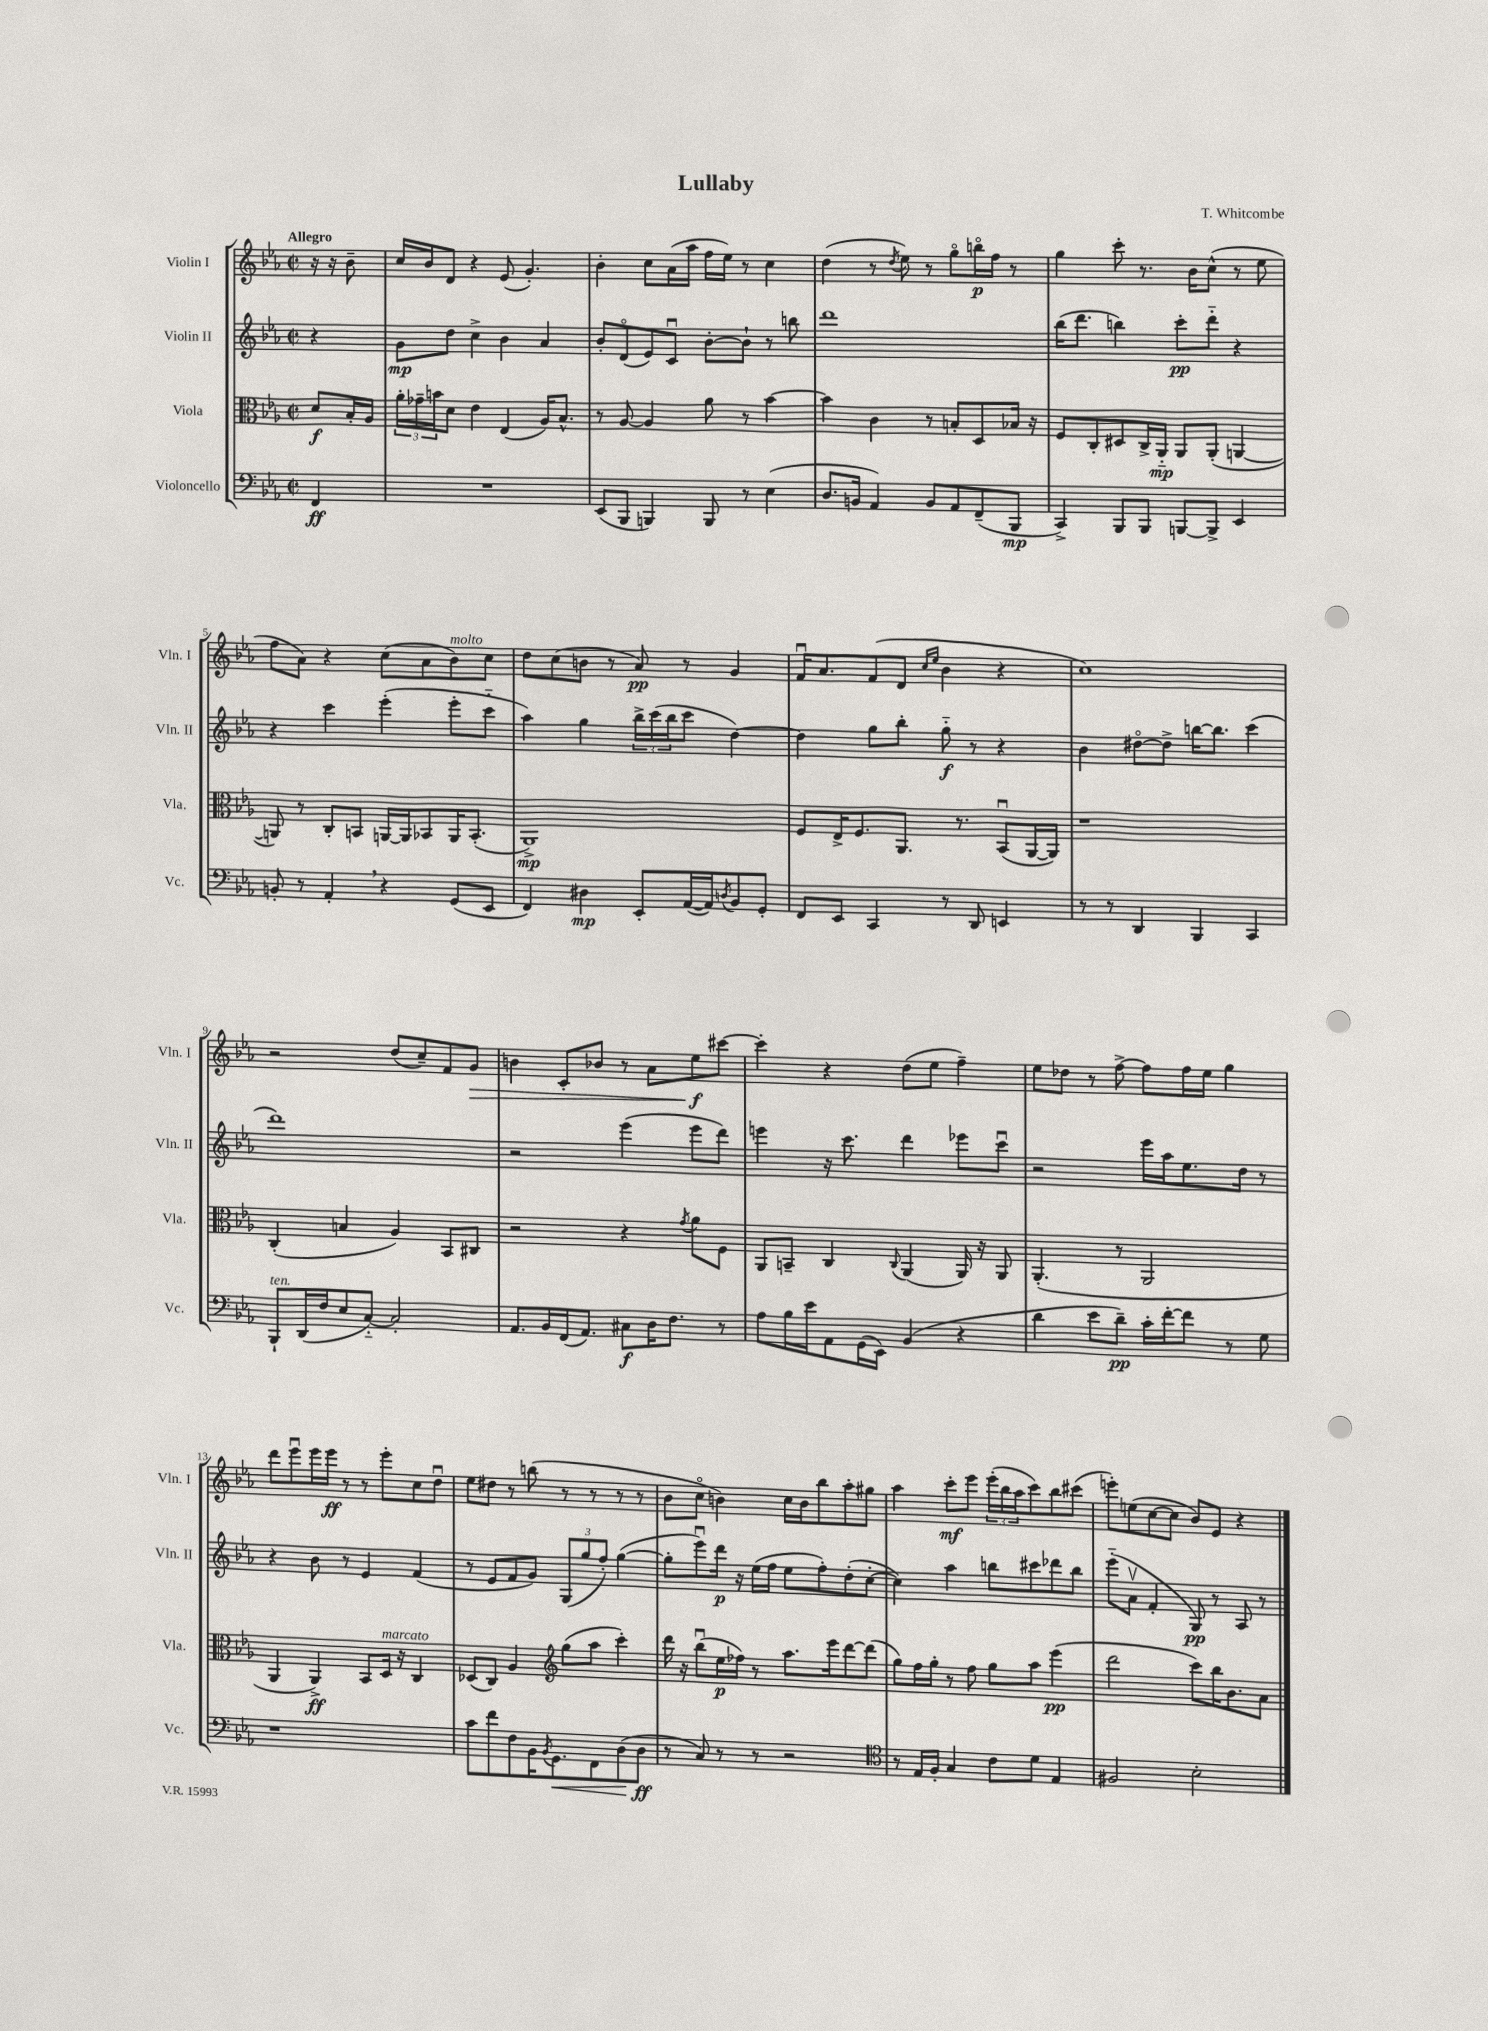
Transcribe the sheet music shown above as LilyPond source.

\header { title = "Lullaby" composer = "T. Whitcombe" }
<<
\new StaffGroup <<
\new Staff = "s0" \with { instrumentName = "Violin I" shortInstrumentName = "Vln. I" } {
    \clef treble \key ees \major \defaultTimeSignature \time 2/2 \partial 4 \tempo "Allegro"
    r16 r16 bes'8-- |
    c''16 bes'16 d'8 r4 ees'8( g'4.-.) |
    bes'4-. c''8 aes'16( aes''16 f''16 ees''16) r8 c''4 |
    d''4( r8 \acciaccatura { d''8 } ees''8) r8 g''8\flageolet b''16\flageolet\p f''16 r8 |
    g''4 c'''8-. r8. bes'16 c''8-^( r8 ees''8 |
    f''8 aes'8) r4 c''8( aes'8 bes'8^\markup { \italic "molto" }) c''8 |
    d''8 c''8( b'8 r8 aes'8\pp) r8 g'4 |
    f'16\downbow aes'8. f'8( d'8 \grace { c''16 ees''16 } bes'4 r4 |
    c''1) |
    r2 d''8( c''8--) f'8 g'8\> |
    b'4 c'8-. bes'8 r8 aes'8 ees''8\f\! cis'''8~ |
    cis'''4-. r4 d''8( ees''8 f''4--) |
    ees''8 des''8 r8 f''8~-> f''8 f''16 ees''16 g''4 |
    d'''8 ees'''8\downbow ees'''16 ees'''16\ff r8 r8 ees'''8-. c''8 d''8\downbow |
    ees''8 dis''8 r8 b''8( r8 r8 r8 r8 |
    bes'8 c''8\flageolet b'4) c''16 b'16 bes''8 aes''8-. gis''8 |
    aes''4 c'''8-.\mf ees'''8 \tuplet 3/2 { ees'''16-.( bes''16 aes''16 } c'''8) bes''8 cis'''8( |
    e'''8-.) e''8( c''8~ c''8 bes'8) ees'8 r4 \bar "|." |
}
\new Staff = "s1" \with { instrumentName = "Violin II" shortInstrumentName = "Vln. II" } {
    \clef treble \key ees \major \defaultTimeSignature \time 2/2 \partial 4
    r4 |
    g'8\mp d''8 c''4-> bes'4 aes'4 |
    bes'8-. d'8\flageolet( ees'8) c'8\downbow bes'8~-. bes'8-! r8 b''8 |
    d'''1 |
    bes''16( d'''8. b''4) c'''8-.\pp d'''8-_ r4 |
    r4 c'''4 ees'''4-.( ees'''8-. c'''8-_ |
    aes''4) g''4 \tuplet 3/2 { bes''16-> c'''16( bes''16 } c'''8 d''4~) |
    d''4 g''8 bes''8-. g''8-_\f r8 r4 |
    bes'4 dis''8~\flageolet dis''8-> b''16~ b''8. c'''4( |
    d'''1) |
    r2 ees'''4( ees'''8 d'''8) |
    e'''4 r16 c'''8. d'''4 ees'''8 c'''8\downbow |
    r2 ees'''16 aes''16 ees''8. d''16 r8 |
    r4 bes'8 r8 ees'4 f'4( |
    r8 ees'8 f'8 g'8) \tuplet 3/2 { g8( g''8 f''8-.) } g''4~( |
    g''8-. ees'''8\downbow) d'''16\p r16 ees''16( f''16 ees''8 f''8-.) d''8-.( c''8~-. |
    c''4) aes''4 b''8 cis'''8 des'''8 b''8 |
    ees'''8-_( aes'8\upbow f'4-. g8\pp) r8 aes8 r8 \bar "|." |
}
\new Staff = "s2" \with { instrumentName = "Viola" shortInstrumentName = "Vla." } {
    \clef alto \key ees \major \defaultTimeSignature \time 2/2 \partial 4
    d'8\f bes16-. aes16 |
    \tuplet 3/2 { aes'16-. ges'16-- b'16 } d'8 ees'4 ees4( aes16) bes8.-^ |
    r8 aes8~ aes4 aes'8 r8 bes'4~ |
    bes'4 c'4 r8 b8-. d8 bes16 r16 |
    f8 c8-. dis8 c16-> aes,16-_\mp aes,8 aes,8-.( a,4~ |
    a,8) r8 c8-. b,8 a,16~ a,16 bes,8 a,16 bes,8.-.( |
    aes,1->\mp) |
    f8 ees16-> f8. aes,8. r8. bes,8\downbow( aes,16~ aes,16) |
    r1 |
    c4-.( b4 aes4) bes,8 cis8 |
    r2 r4 \acciaccatura { g'8 } aes'8 f8 |
    aes,8 b,8-- c4 \appoggiatura { c8 } aes,4( aes,16) r16 aes,8 |
    aes,4.-.( r8 aes,2 |
    aes,4 aes,4->\ff) bes,8 d16^\markup { \italic "marcato" } r16 c4 |
    des8( c8) aes4 \clef treble g''8( aes''8 c'''4-.) |
    d'''16 r16 bes''8\downbow( ees''16\p fes''16) r8 aes''8. ees'''16 d'''8~ d'''8( |
    g''8) f''16 g''16-. r8 f''8 g''8 aes''8 ees'''4\pp( |
    d'''2 c'''8) bes''16 bes'8. aes'8 \bar "|." |
}
\new Staff = "s3" \with { instrumentName = "Violoncello" shortInstrumentName = "Vc." } {
    \clef bass \key ees \major \defaultTimeSignature \time 2/2 \partial 4
    f,4\ff |
    R1 |
    ees,8( bes,,8 b,,4) b,,8 r8 ees4( |
    d8. b,16 aes,4) b,8 aes,8 f,8--( bes,,8\mp |
    c,4->) bes,,8 bes,,8 b,,8~ b,,8-> ees,4 |
    b,8-. r8 aes,4-. \breathe r4 g,8( ees,8 |
    f,4) dis4\mp ees,8-. aes,16~( aes,16) \acciaccatura { d8 } bes,8 g,8-. |
    f,8 ees,8 c,4 r8 d,8 e,4 |
    r8 r8 d,4 bes,,4 c,4 |
    bes,,8-!^\markup { \italic "ten." } d,16( f16 ees8 c8~-_) c2-. |
    aes,8. bes,16 f,16( aes,8.) cis8\f d16 f8. r8 |
    aes8 bes16 ees'16 aes,8 g,16( ees,16) bes,4( r4 |
    d'4 ees'8 d'8--\pp) c'16-. f'16~-. f'8 r8 g8 |
    r1 |
    c'8 f'8 f8 bes,16 \acciaccatura { bes,8 } g,8.\< f,8 d8\!( d8\ff |
    r8 c8) r8 r8 r2 |
    \clef tenor r8 ees16 f16-. g4 c'8 d'8 ees4 |
    fis2 bes2-. \bar "|." |
}
>>
>>
